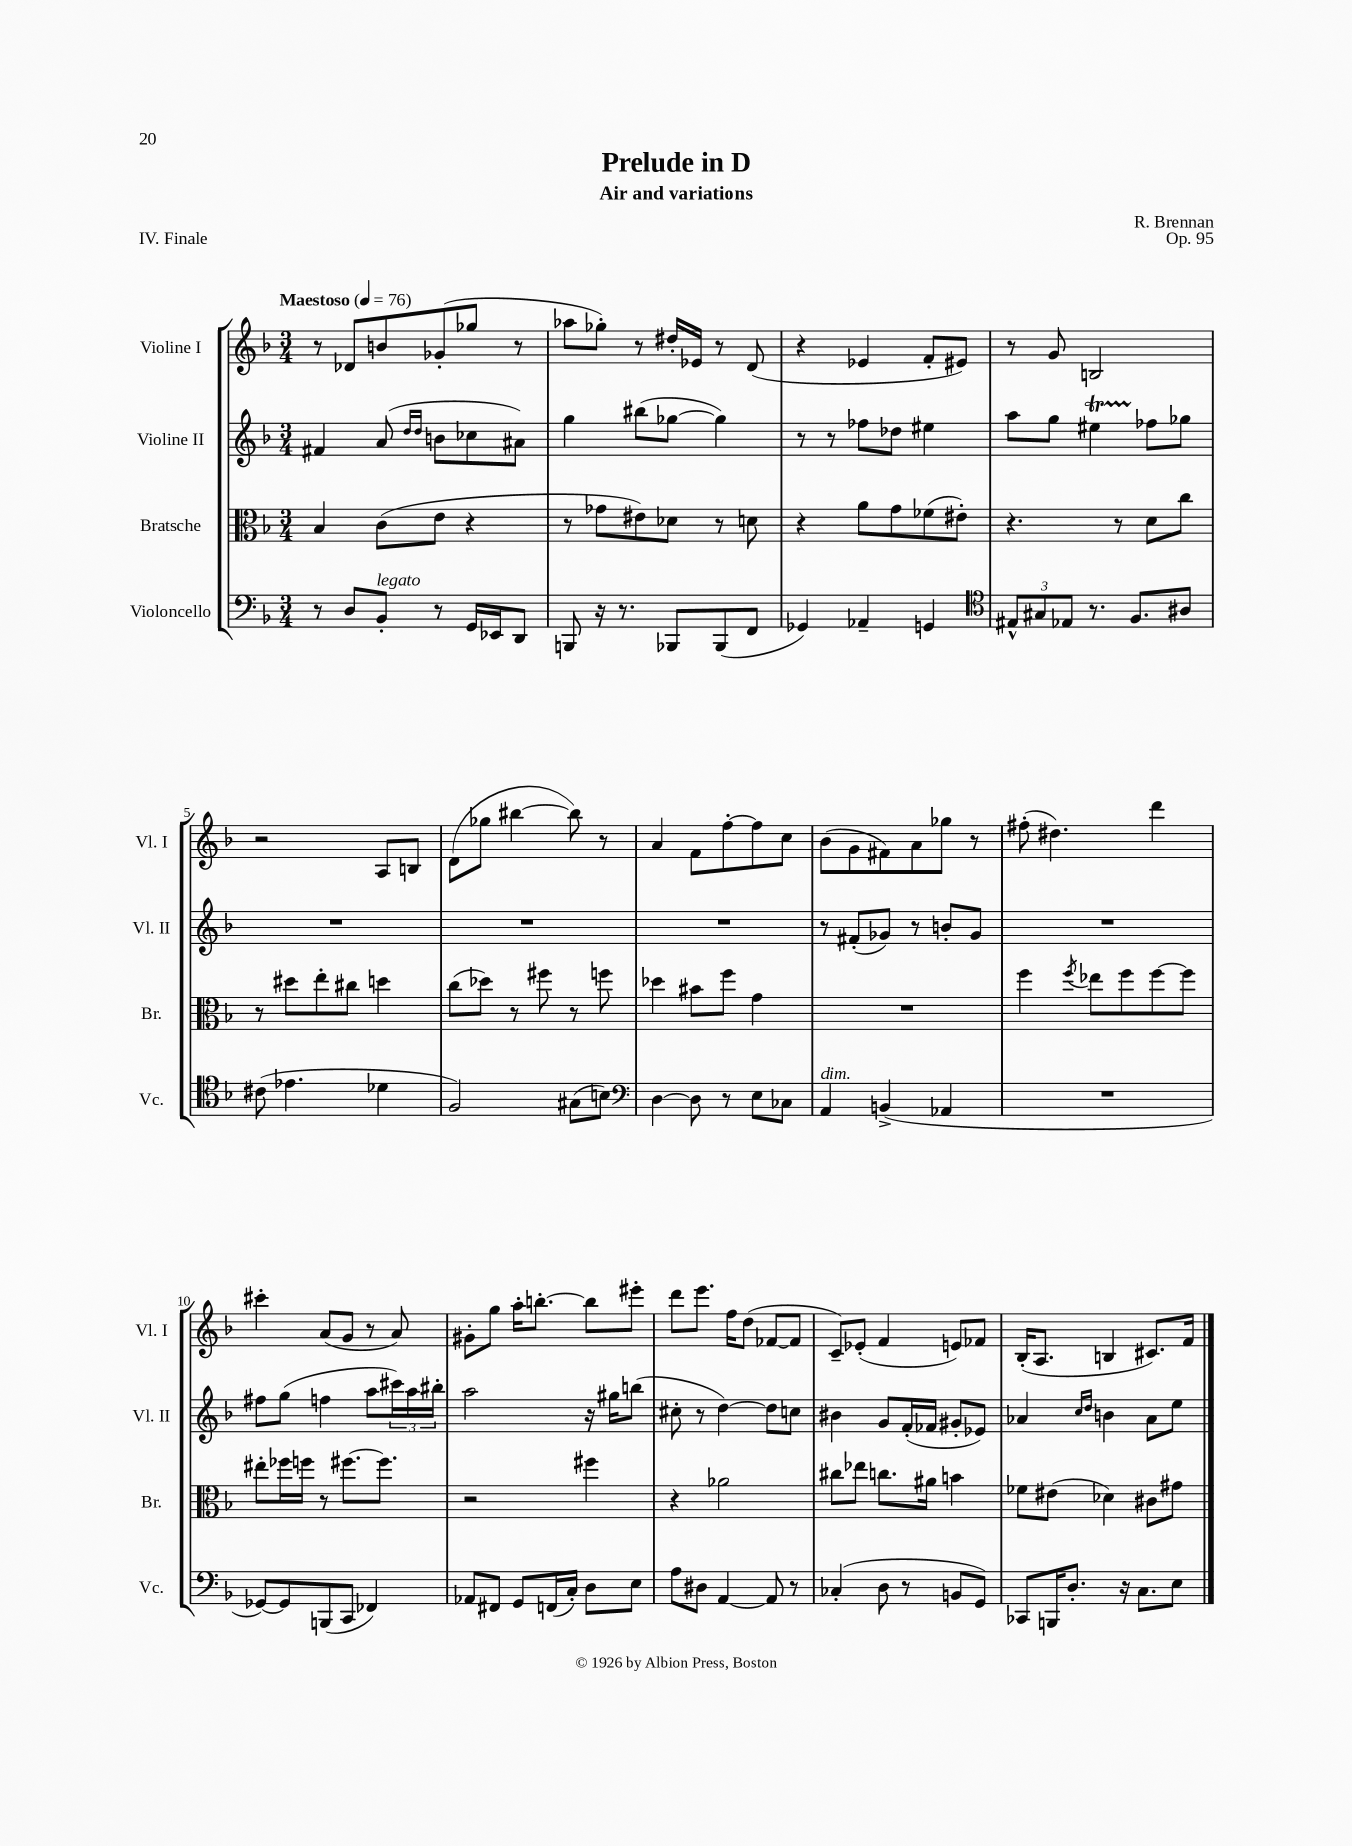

**kern	**kern	**kern	**kern
*part4	*part3	*part2	*part1
*staff4	*staff3	*staff2	*staff1
*I"Violoncello	*I"Bratsche	*I"Violine II	*I"Violine I
*I'Vc.	*I'Br.	*I'Vl. II	*I'Vl. I
*clefF4	*clefC3	*clefG2	*clefG2
*k[b-]	*k[b-]	*k[b-]	*k[b-]
*M3/4	*M3/4	*M3/4	*M3/4
*MM76	*MM76	*MM76	*MM76
=1	=1	=1	=1
!	!	!	!LO:TX:a:B:t=Maestoso
8r	4B-/	4f#X/	8r
8D/L	.	.	8d-X/L
!LO:TX:a:i:t=legato	!	!	!
8BB-'/J	(8c\L	(8a/	8bn/
.	.	16qqdd/LL	.
.	.	16qqdd/JJ	.
8r	8e\J	8bn\L	(8g-X'/
16GG/LL	4r	8cc-X\	8gg-X/J
16EE-X/J	.	.	.
8DD/J	.	8a#X\J)	8r
=2	=2	=2	=2
8BBBn/	8r	4gg\	8aa-X\L
16r	8g-X\L	.	8gg-X'\J)
8.r	.	.	.
.	8e#X\)	(8bb#X\L	8r
8BBB-X/L	8d-X\J	[8gg-X\J	16dd#X'/LL
.	.	.	16e-X/JJ
(8BBB-/	8r	4gg-\])	8r
8FF/J	8dn\	.	(8d/
=3	=3	=3	=3
4GG-X/)	4r	8r	4r
.	.	8r	.
4AA-X~/	8a\L	8ff-X\L	4e-X/
.	8g\	8dd-X\J	.
4GGn/	(8f-X\	4ee#X\	8f'/L
.	8e#X'\J)	.	8e#X/J)
=4	=4	=4	=4
*clefC4	*	*	*
12E#X^^/L	4.r	8aa\L	8r
12G#X/	.	.	.
.	.	8gg\J	8g/
12E-X/J	.	.	.
8.r	.	4ee#Xt\	2Bn/
.	8r	.	.
8.F/L	.	.	.
.	8d\L	8ff-X\L	.
8A#X/J	8cc\J	8gg-X\J	.
!!LO:LB:g=z
=5	=5	=5	=5
(8c#X\	8r	2.r	2r
4.e-X\	8dd#X\L	.	.
.	8ee'\	.	.
.	8cc#X\J	.	.
4d-X\	4ddn\	.	8A/L
.	.	.	8Bn/J
=6	=6	=6	=6
2F/)	(8cc\L	2.r	(8d\L
.	8dd-X\J)	.	8gg-X\J
.	8r	.	[4bb#X\
.	8ff#X\	.	.
(8G#X\L	8r	.	8bb#\])
8Bn\J)	8ffn\	.	8r
=7	=7	=7	=7
*clefF4	*	*	*
[4D\	4dd-X\	2.r	4a/
8D\]	8b#X\L	.	8f\L
8r	8ff\J	.	[8ff'\
8E\L	4g\	.	8ff\]
8C-X\J	.	.	8cc\J
=8	=8	=8	=8
!LO:TX:a:i:t=dim.	!	!	!
4AA/	2.r	8r	(8b-\L
.	.	(8f#X'/L	8g\
(4BBn^/	.	8g-X/J)	8f#X\)
.	.	8r	8a\
4AA-X/	.	8bn'/L	8gg-X\J
.	.	8g-/J	8r
=9	=9	=9	=9
2.r	4ff\	2.r	(8ff#X'\
.	.	.	4.dd#X\)
.	8qff/	.	.
.	8ee-X\L	.	.
.	8ff\	.	.
.	[8ff\	.	4ddd\
.	8ff\J]	.	.
!!LO:LB:g=z
=10	=10	=10	=10
[8GG-X/L)	8ee#X'\L	8ff#X\L	4ccc#X'\
8GG-/]	16ff-X\L	(8gg\J	.
.	16ffn\JJ	.	.
(8BBBn/	8r	4ffn\	(8a/L
8CC/J	[8.ff#X\L	.	8g/J
4FF-X/)	.	8aa\L	8r
.	8.ff#\J]	.	.
.	.	24ccc#X\L)	8a/)
.	.	24aa\	.
.	.	24bb#X'\JJ	.
=11	=11	=11	=11
8AA-X/L	2r	2aa\	8g#X'\L
8FF#X/J	.	.	8gg\J
8GG/L	.	.	16aa'\KL
.	.	.	[8.bbn'\J
(16FFn/L	.	.	.
16C'/JJ)	.	.	.
8D\L	4ff#X\	16r	8bb\L]
.	.	16gg#X\KL	.
8E\J	.	(8bbn\J	8eee#X'\J
=12	=12	=12	=12
8A\L	4r	8cc#X'\	8ddd\L
8D#X\J	.	8r	8.eee\J
[4AA/	2a-X\	[4dd\)	.
.	.	.	16ff\KL
.	.	.	(8dd\J
8AA/]	.	8dd\L]	[8f-X/L
8r	.	8ccn\J	8f-/J]
=13	=13	=13	=13
(4C-X'/	8cc#X\L	4b#X\	8c~/L)
.	8ee-X\J	.	(8e-X'/J
8D\	8.ccn\L	8g/L	4f/
8r	.	(16f'/L	.
.	16a#X\Jk	16f-X/JJ	.
8BBn/L	4bn\	8g#X'/L	8en/L)
8GG/J)	.	8e-X/J)	8f-X/J
=14	=14	=14	=14
8CC-X/L	8f-X\L	4a-X/	(16B-'/KL
.	.	.	8.A/J
16BBBn/K	(8e#X\J	.	.
8.D'/J	.	.	.
.	.	16qqcc/LL	.
.	.	16qqdd/JJ	.
.	4d-X\)	4bn\	4Bn/
16r	.	.	.
8.C\L	.	.	.
.	8c#X\L	8a-\L	8.c#X/L)
8E\J	8g#X\J	8ee\J	.
.	.	.	16f/Jk
==	==	==	==
*-	*-	*-	*-
